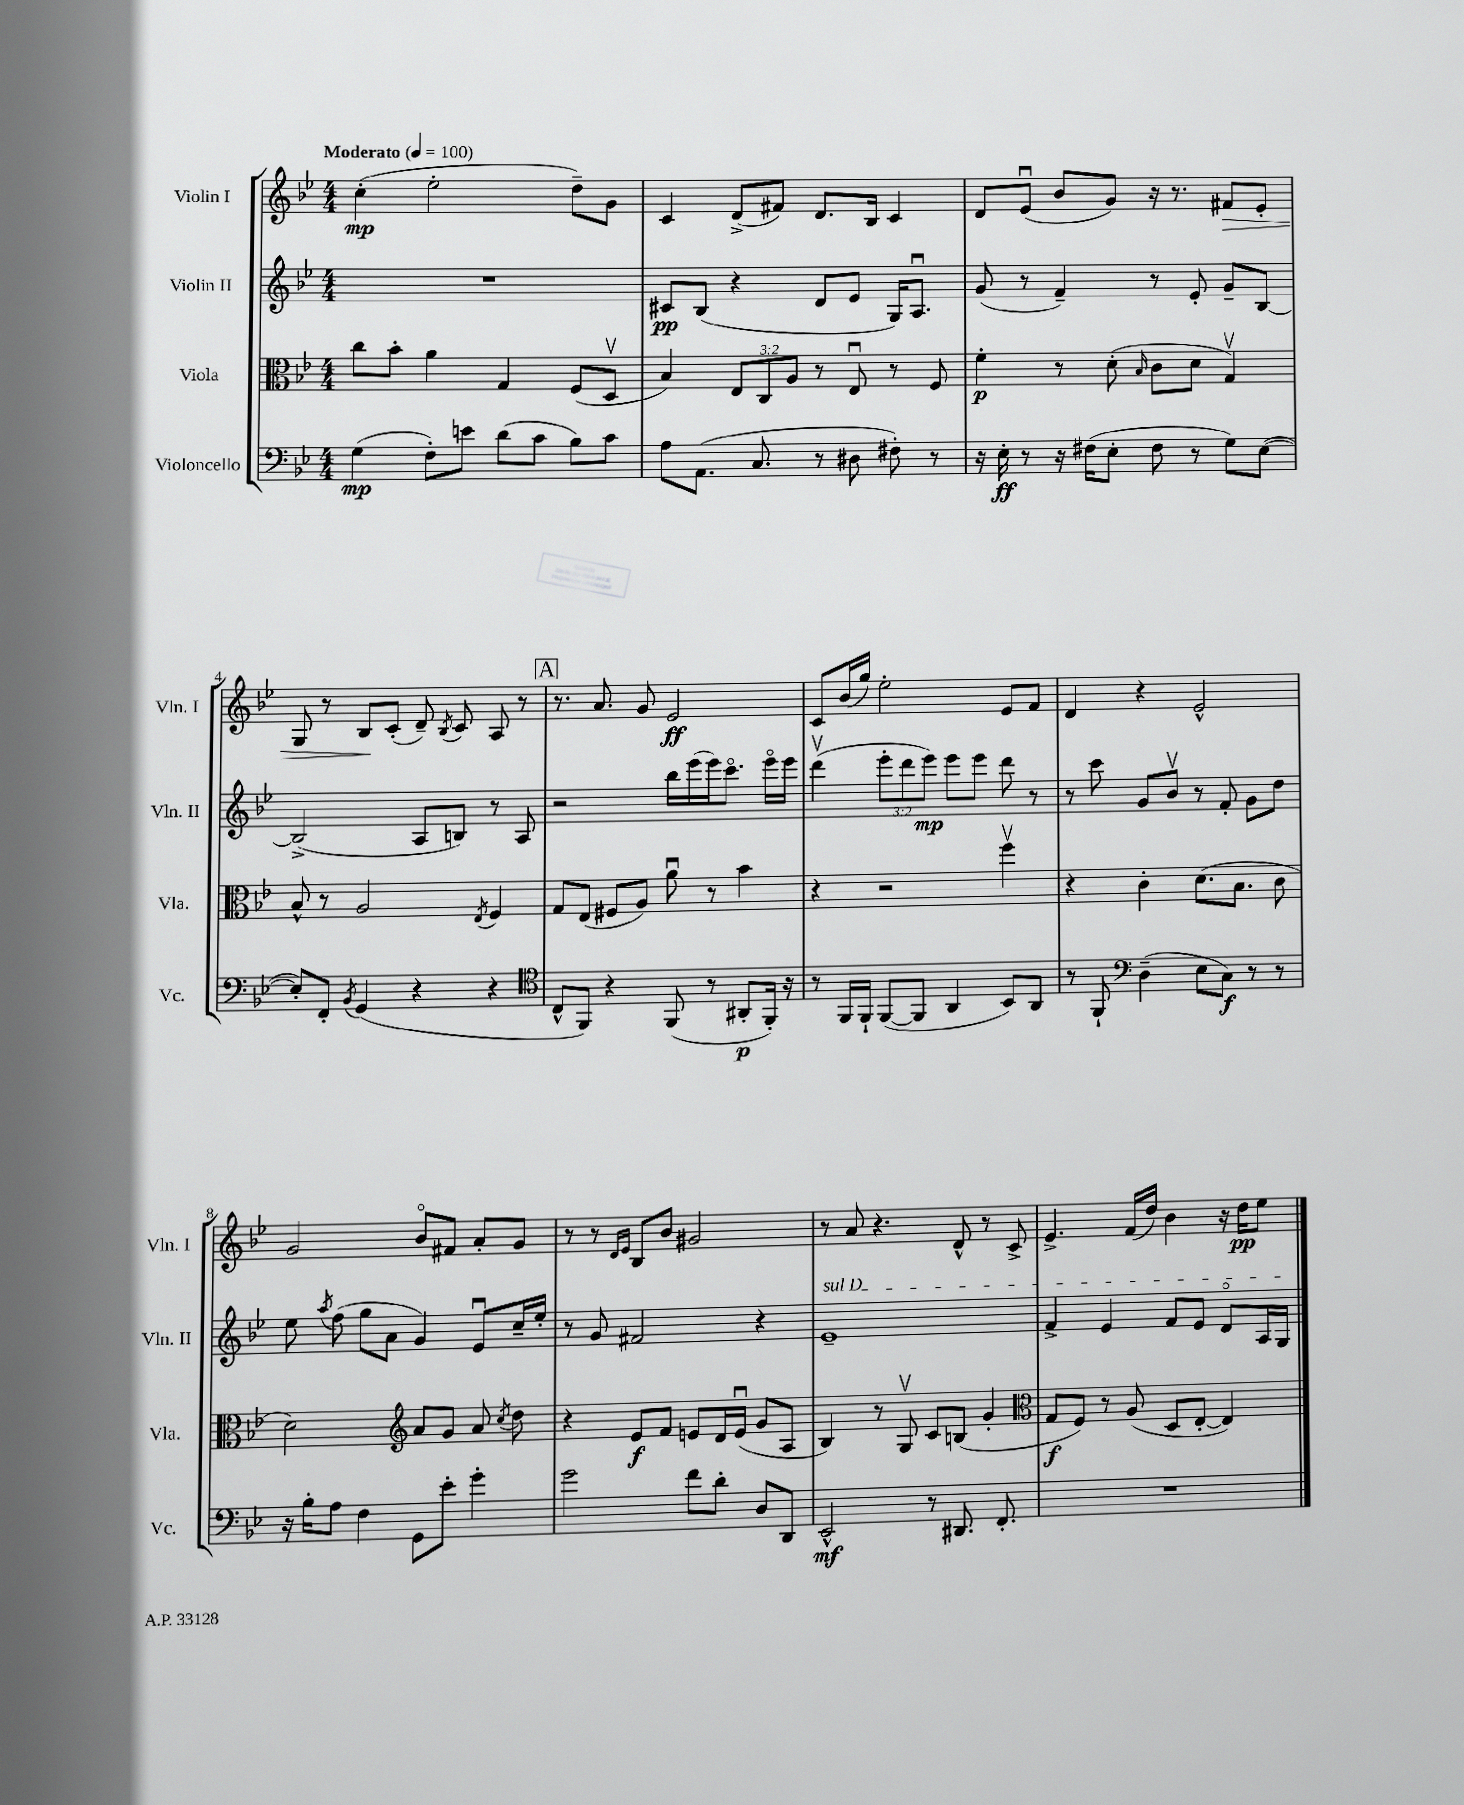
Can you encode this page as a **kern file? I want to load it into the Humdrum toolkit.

**kern	**kern	**kern	**kern
*staff4	*staff3	*staff2	*staff1
*clefF4	*clefC3	*clefG2	*clefG2
*k[b-e-]	*k[b-e-]	*k[b-e-]	*k[b-e-]
*M4/4	*M4/4	*M4/4	*M4/4
*MM100	*MM100	*MM100	*MM100
(4G	8cc	1r	(4cc'
.	8b-'	.	.
8F')	4a	.	2ee-'
8e	.	.	.
(8d	4G	.	.
8c	.	.	.
8B-)	(8F	.	8dd~)
8c	8Dv	.	8g
=	=	=	=
8A	4B-)	8c#	4c
(8.AA	.	(8B-	.
.	12E-	4r	(8d^
8.C	.	.	.
.	12C	.	.
.	.	.	8f#)
.	12A	.	.
8r	8r	8d	8.d
8D#	8E-u	8e-	.
.	.	.	16B-
8F#')	8r	16G)	4c
.	.	8.Au	.
8r	8F	.	.
=	=	=	=
16r	4f'	(8g	8d
16E-'	.	.	.
8r	.	8r	(8e-u
16r	8r	4f~)	8b-
(16F#	.	.	.
8E-'	(8d'	.	8g)
.	16qqB-	.	.
8F#	8c	8r	16r
.	.	.	8.r
8r	8d	8e-'	.
8G)	4Gv)	8g~	8f#
([8E-	.	[8B-	8e-'
=	=	=	=
8E-'])	8B-^^	(2B-^]	8G
8FF'	8r	.	8r
8qBB-	.	.	.
(4GG	2A	.	8B-
.	.	.	(8c'
4r	.	8A	8d~)
.	.	.	8qB-
.	.	8B)	8c
.	8qE-	.	.
4r	4F	8r	8A
.	.	8A	8r
=	=	=	=
*clefC4	*	*	*
8C^^	8G	2r	8.r
8FF)	(8E-	.	.
.	.	.	8.a
4r	8F#	.	.
.	8A)	.	8g
(8FF	8au	16bb-	2e-
.	.	(16eee-	.
8r	8r	16eee-)	.
.	.	8.ccco	.
8AA#'	4b-	.	.
16FF')	.	16eee-o	.
16r	.	16eee-	.
=	=	=	=
8r	4r	(4dddv	8c
16FF	.	.	(16b-
16FF`	.	.	16gg)
([8FF	2r	12eee-'	2ee-'
.	.	12ddd	.
8FF]	.	.	.
.	.	12eee-)	.
4AA	.	8eee-	.
.	.	8eee-	.
8BB-)	4ffv	8ddd	8e-
8AA	.	8r	8f
=	=	=	=
8r	4r	8r	4d
8FF`	.	8ccc	.
*clefF4	*	*	*
(4D~	4c'	8g	4r
.	.	8b-v	.
8E-	(8.d	8r	2e-^^
8C)	.	8f'	.
.	8.B-	.	.
8r	.	8g	.
8r	8c	8dd	.
=	=	=	=
16r	2d)	8ee-	2g
16B-'	.	.	.
.	.	8qaa	.
8A	.	(8ff	.
4F	.	8gg	.
.	.	8a	.
*	*clefG2	*	*
8GG	8a	4g)	8b-o
8e-'	8g	.	8f#
4g'	8a	8e-u	8a'
.	8qcc	.	.
.	8dd	16cc~	8g
.	.	16ee-'	.
=	=	=	=
2g	4r	8r	8r
.	.	8g	8r
.	.	.	16qqd
.	.	.	16qqe-
.	8e-	2f#	8B-
.	8f	.	8b-
8f	8e	.	2g#
8d'	16d	.	.
.	(16eu	.	.
8D	8g	4r	.
8DD	8A	.	.
=	=	=	=
2EE-^^	4B-)	1e-~	8r
.	.	.	8a
.	8r	.	4.r
.	8Gv	.	.
8r	8c	.	.
8.DD#	(8B	.	8d^^
.	4g'	.	8r
8.FF'	.	.	.
.	.	.	8c^
=	=	=	=
*	*clefC3	*	*
1r	8G	4f^	4.e-^
.	8F)	.	.
.	8r	4e-	.
.	(8A	.	(16f
.	.	.	16dd)
.	8D	8f	4b-
.	[8E-'	8e-	.
.	4E-])	8do	16r
.	.	.	16dd
.	.	16A	8ee-
.	.	16G	.
==	==	==	==
*-	*-	*-	*-
